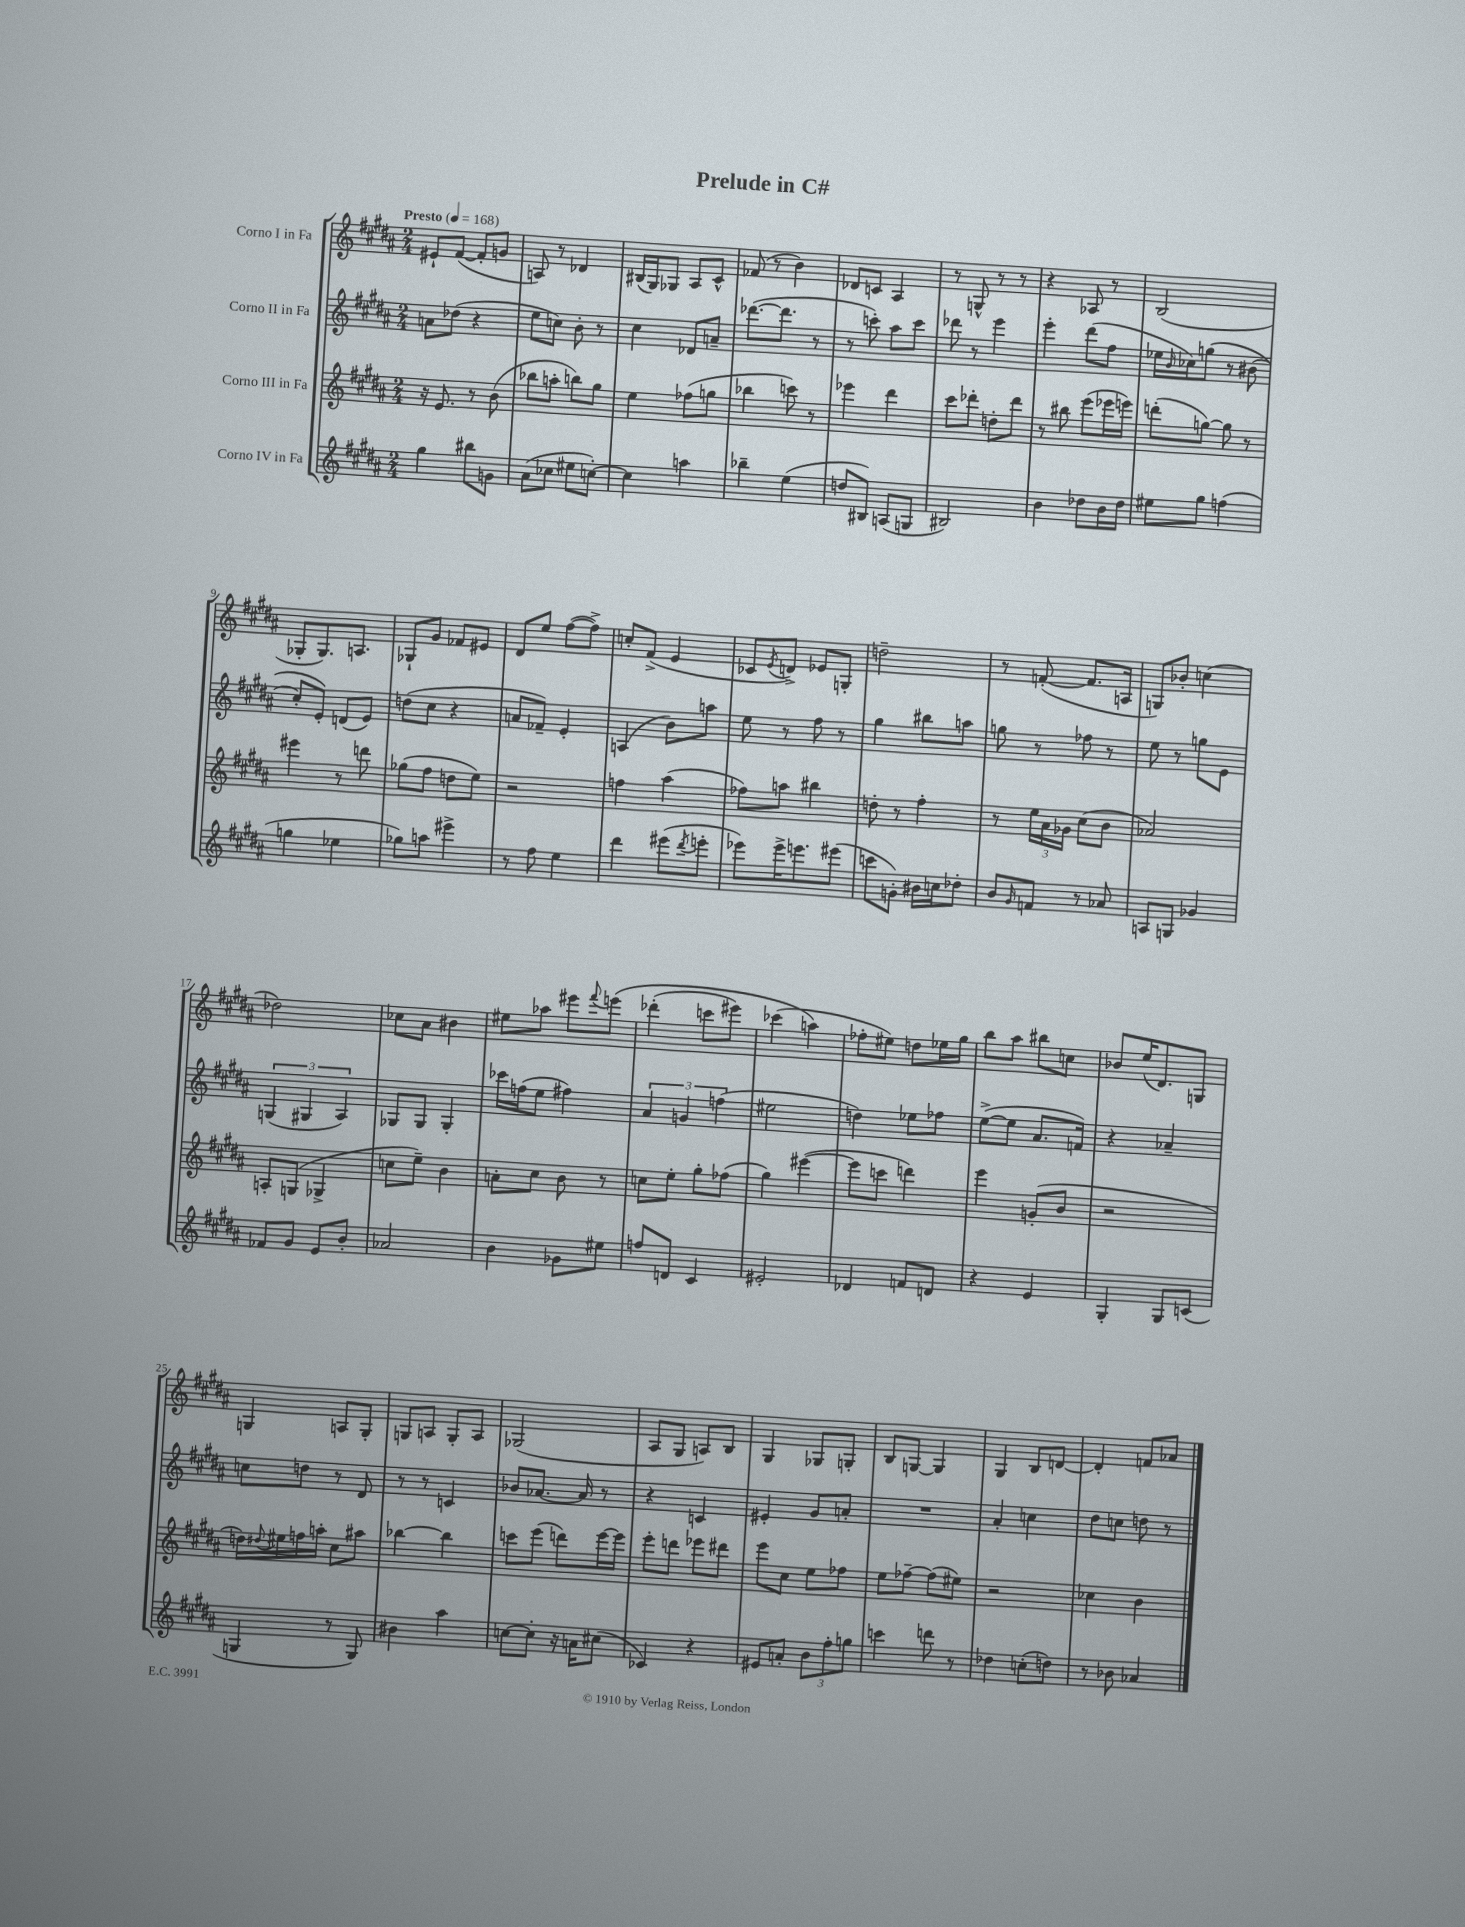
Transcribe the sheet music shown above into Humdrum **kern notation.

**kern	**kern	**kern	**kern
*staff4	*staff3	*staff2	*staff1
*clefG2	*clefG2	*clefG2	*clefG2
*k[f#c#g#d#a#]	*k[f#c#g#d#a#]	*k[f#c#g#d#a#]	*k[f#c#g#d#a#]
*M2/4	*M2/4	*M2/4	*M2/4
*MM168	*MM168	*MM168	*MM168
4gg#	16r	8a	8e#`
.	8.e	.	.
.	.	(8dd-	([8f#
8bb#	8r	4r	8f#']
8g	(8b	.	8g
=	=	=	=
(8a#	8bb-	8ee	8A)
8cc-	8aa'	8cc)	8r
8ee#	8bb)	8b'	4d-
[8cc')	8gg#	8r	.
=	=	=	=
4cc]	4ee	4cc#	(16B#
.	.	.	16G#)
.	.	.	8G-
4aa	(8ff-	8d-	8A#
.	8gg	8a~	8c#^^
=	=	=	=
4bb-~	4bb-	([8.ddd-	(8f-
.	.	.	8r
.	.	8.ddd-]	.
(4ee	8ccc)	.	4b)
.	8r	8r	.
=	=	=	=
8dd	4eee-	8r	8d-
8B#)	.	8ccc')	8c
(8A	4ddd#	8aa#	4A#
8G	.	8ccc	.
=	=	=	=
2B#)	8ccc#	8ddd-	8r
.	8ddd-'	8r	8G^^
.	8dd'	4eee	8r
.	8ddd-	.	8r
=	=	=	=
4b	8r	4eee'	4r
.	8bb#	.	.
8dd-	(8eee	(8ddd#	8A-
16b	16eee-	8ff#	8r
16dd-	16eee)	.	.
=	=	=	=
8ee#	(8ddd'	16ee-	(2B
.	.	16qqb	.
.	.	16cc-)	.
8gg#	[8gg)	&(8gg	.
(4ff	8gg]	8r	.
.	8r	(8b#	.
=	=	=	=
4gg	4eee#	8cc#')	8G-'
.	.	8e'&)	8.G-)
4ee-	8r	(8d	.
.	.	.	8.A
.	8ddd	8e)	.
=	=	=	=
8gg-)	(8gg-	(8dd	8G-`
8aa	8ff#	8cc#	8g#
4eee#^	8dd	4r	8f-
.	8ee)	.	8e#
=	=	=	=
8r	2r	8a	8d#
8ff#	.	8f-~)	8ee
4ee	.	4e'	([8ff#
.	.	.	8ff#^])
=	=	=	=
4ddd#	4ff	(4A	8cc'
.	.	.	(8f#^
(8eee#	(4aa#	8b)	4e
8qddd#	.	.	.
8eee'	.	8aa	.
=	=	=	=
8eee-)	8ff-)	8ee	8c-
.	.	.	8qe
16eee-^	8aa	8r	8d^)
8.eee	.	.	.
.	4bb#	8ff#	8e-
(8eee#	.	8r	8G'
=	=	=	=
8ccc	8dd'	4gg#	2dd~
8g')	8r	.	.
16b#	4ff#'	8bb#	.
16cc	.	.	.
8dd-'	.	8aa	.
=	=	=	=
8b	8r	8gg	8r
16qqg#	.	.	.
8f	24ee	8r	([8f'
.	24a#	.	.
.	24g-	.	.
8r	(8cc#	8ff-	8.f]
8a-	8b	8r	.
.	.	.	16A
=	=	=	=
8A	2a-)	8ee	8G)
8G	.	8r	8b-'
4g-	.	8gg	(4cc
.	.	8e	.
=	=	=	=
8f-	8A'	(6G	2dd-)
8g#	(8G	.	.
.	.	6G#	.
8e	4G-^	.	.
.	.	6A#)	.
8b'	.	.	.
=	=	=	=
2a-	8cc	8G-	8cc-
.	8ee~)	8G-	8a#
.	4b	4G-'	4b#
=	=	=	=
4b	8a'	16ccc-	8ee#
.	.	(16ff	.
.	8cc#	8ee	8aa-
8g-	8b	4ff#)	8eee#
.	.	.	8qqfff#
8ee#	8r	.	&(8eee
=	=	=	=
8ff	8cc	6a#	(4ddd-'
8d	8ee'	.	.
.	.	6g	.
4c#	8gg#'	.	8ccc
.	.	(6ff	.
.	(8ff-	.	8eee#)
=	=	=	=
2e#'	4gg#)	2ee#	(4ccc-
.	([4eee#	.	4aa&)
=	=	=	=
4d-	8eee#]	4dd)	8ff-'
.	8ccc	.	8ee#)
8f	4ddd)	8ee-	8dd
8d	.	8ff-	16ee-
.	.	.	16gg#
=	=	=	=
4r	4eee	([8ee^	8bb
.	.	8ee]	8aa#
4e	(8g'	8.a#	8bb#
.	8b	.	8cc
.	.	16f)	.
=	=	=	=
4G#'	2r	4r	8b-
.	.	.	(16ee
.	.	.	8.d#)
8G#	.	4a-~	.
(8c	.	.	8G
=	=	=	=
4G	16dd)	8cc	4G
.	8qqdd#	.	.
.	16ee#	.	.
.	16ff	8dd	.
.	16aa'	.	.
8r	8cc#	8r	8A
8G)	8aa#	8d#	8G'
=	=	=	=
4b#	[4bb-	8r	8G
.	.	8r	8A
4aa#	4bb-]	4c	8G'
.	.	.	8A
=	=	=	=
[8cc	8ccc	8b-	(2G-
8cc']	(8eee	[8.a-	.
16r	8ddd)	.	.
16a	.	16a-]	.
(8cc#	[16eee	8r	.
.	16eee]	.	.
=	=	=	=
4c-)	8eee'	4r	8A#
.	8ddd	.	8G#
4r	8eee-	4c	8A)
.	8ddd#	.	8B
=	=	=	=
8e#	8eee	4e#'	4G#
8a'	8cc#	.	.
12b	8ee	8g#	8G-
12ff#'	.	.	.
.	8ff-	8a'	8G'
12gg	.	.	.
=	=	=	=
4ccc	8ee	2r	8B
.	[8ff-~	.	[8G
8ddd	(8ff-]	.	4G]
8r	8ee#)	.	.
=	=	=	=
4dd-	2r	4a#'	4G#
(8cc'	.	4cc	8B
8dd)	.	.	[8d
=	=	=	=
8r	4cc-	8dd#	4d']
8b-	.	8cc	.
4a-	4b	8dd	8f
.	.	8r	8a-
==	==	==	==
*-	*-	*-	*-
